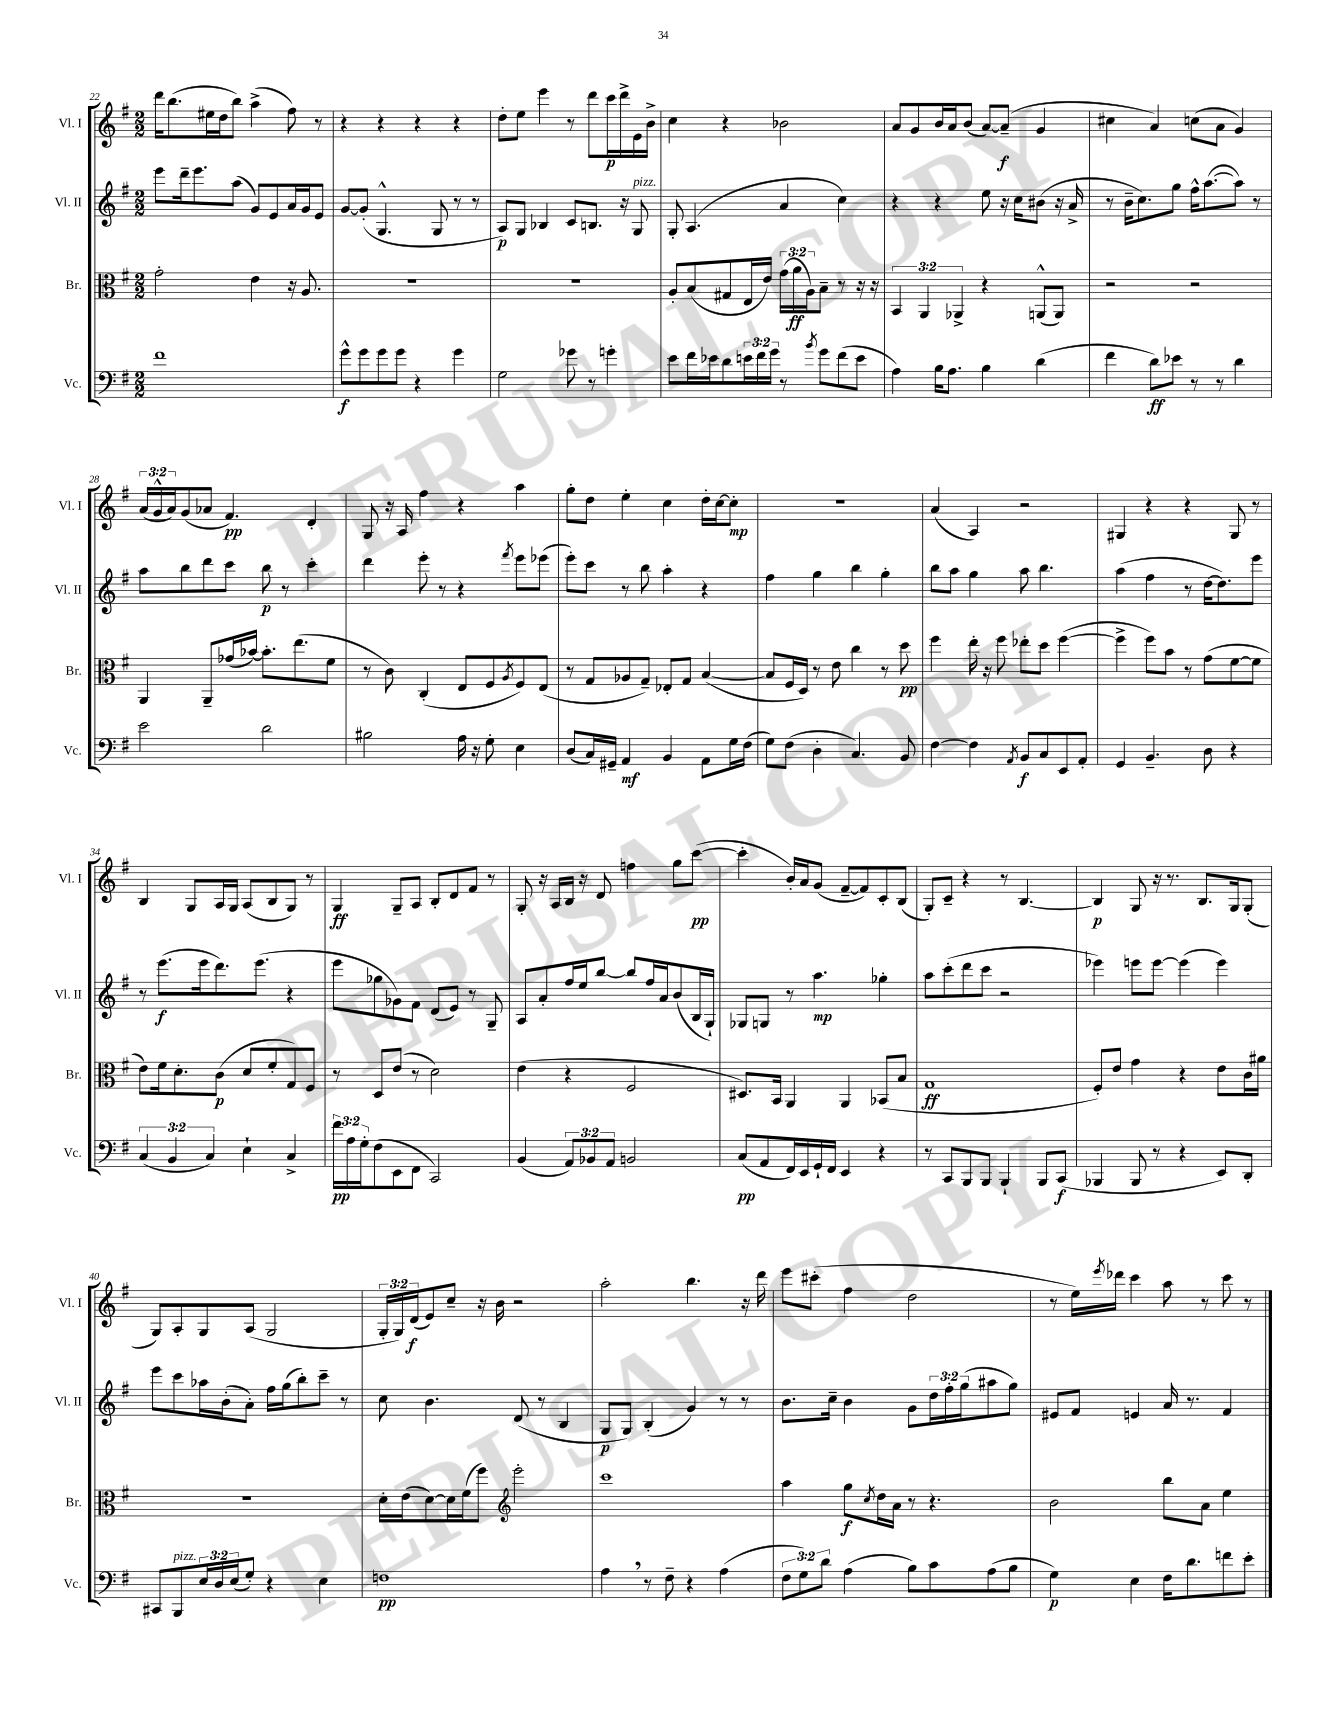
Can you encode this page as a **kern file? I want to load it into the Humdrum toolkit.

**kern	**kern	**kern	**kern
*staff4	*staff3	*staff2	*staff1
*clefF4	*clefC3	*clefG2	*clefG2
*k[f#]	*k[f#]	*k[f#]	*k[f#]
*M2/2	*M2/2	*M2/2	*M2/2
1f#	2g'	8eee	16ddd
.	.	.	(8.bb
.	.	16ddd~	.
.	.	8.eee	.
.	.	.	16ee#
.	.	.	16dd
.	.	(8aa	8bb)
.	4e	8g)	(4aa^
.	.	8e	.
.	16r	16a	8ff#)
.	8.A	16g	.
.	.	8e	8r
=	=	=	=
8g^^	1r	[8g	4r
8g	.	(8g']	.
8g	.	4.G^^	4r
8g	.	.	.
4r	.	.	4r
.	.	8G	.
4g	.	8r	4r
.	.	8r	.
=	=	=	=
2G	1r	8A)	8dd'
.	.	8G	8ee
.	.	4B-	4eee
8g-	.	8c	8r
8r	.	8.B	8ddd
4g'	.	.	16ccc
.	.	16r	16ddd^
.	.	8G	16e
.	.	.	16b^
=	=	=	=
8e	8A'	8G'	4cc
16f#	(8B	(4.A	.
16e-	.	.	.
8d	8G#	.	4r
24e	16E	.	.
24f#	.	.	.
.	16e)	.	.
24g	.	.	.
8r	(24g	4a	2b-
.	24a	.	.
.	24A)	.	.
8qb	.	.	.
8g	8B~	.	.
(8f#	8r	4cc)	.
8e	16r	.	.
.	16r	.	.
=	=	=	=
4A)	6BB	4r	8a
.	.	.	8g
.	6AA	.	.
16B	.	4r	16b
8.A	.	.	16a
.	6AA-^	.	.
.	.	.	(8b
4B	4r	8ee	[8a)
.	.	16r	(8a~]
.	.	16cc	.
(4d	(8AA^^	(8b#	4g
.	8AA)	16r	.
.	.	16a^	.
=	=	=	=
4f#	2r	8r	4cc#
.	.	16b~	.
.	.	8.cc)	.
8d)	.	.	4a)
8e-	.	8gg	.
8r	2r	16ff#^^	(8cc
.	.	([8.aa	.
8r	.	.	8a
4d	.	8aa])	4g)
.	.	8r	.
=	=	=	=
2e	4AA	8aa	(24a
.	.	.	24g^^
.	.	.	24a)
.	.	8bb	(8g
.	8AA~	8ddd	8a-
.	(16g-	8ccc	4.f#)
.	[16b-)	.	.
2d	8.b-']	8bb	.
.	.	8r	.
.	(8.ee	.	.
.	.	4ccc'	4d'
.	8f#	.	.
=	=	=	=
2B#	8r	4ddd	8G
.	8c)	.	16r
.	.	.	16A
.	(4C'	8eee'	4ff#
.	.	8r	.
16A	8E	4r	4r
16r	.	.	.
8G'	8F#	.	.
.	8qA	8qfff#	.
4E	8F#)	8eee	4aa
.	(8E	(8eee-	.
=	=	=	=
(8D	8r	8eee')	8gg'
16C)	8G	8ccc	8dd
16GG#~	.	.	.
4AA	8A-	8r	4ee'
.	8G~)	8bb	.
4BB	8E-'	4aa'	4cc
.	8G	.	.
8AA	([4B	4r	16dd'
.	.	.	[16cc
16G	.	.	8cc']
(16F#	.	.	.
=	=	=	=
8G)	8B]	4ff#	1r
(8F#	16F#	.	.
.	16D)	.	.
4D'	8r	4gg	.
.	8e	.	.
4.C)	4cc	4bb	.
.	8r	4gg'	.
8BB	8dd	.	.
=	=	=	=
[4F#	4ff#	8bb	(4a
.	.	8aa	.
4F#]	16ee'	4gg	4A)
.	16r	.	.
.	8ff#	.	.
8qAA	.	.	.
8BB	8ee-'	8aa	2r
8C	8dd	4.bb	.
8EE	([4ff#	.	.
8AA'	.	.	.
=	=	=	=
4GG	4ff#^]	(4aa	4G#
4.BB~	8ff#)	4ff#	4r
.	8b	.	.
.	8r	8r	4r
8D	(8g	[16dd	.
.	.	8.dd])	.
4r	[8f#	.	8G#
.	8f#]	8eee	8r
=	=	=	=
(6C	8e)	8r	4B
.	16f#	(8.eee	.
6BB	.	.	.
.	8.d'	.	.
.	.	.	8G
.	.	16eee	.
6C)	.	.	.
.	(8c	8.ddd)	16A
.	.	.	16G
4E`	8d	.	(8A
.	.	(8.eee	.
.	8f#'	.	8B
4C^	8G)	4r	8G)
.	8F#	.	8r
=	=	=	=
24f#	8r	8eee	4G
24A	.	.	.
24G'	.	.	.
(8F#	8D	8gg-	.
8EE	(8e	8g-)	8G~
8FF#	8r	8f#	8A
2CC)	2d)	(8d	8B'
.	.	8e)	8d
.	.	8r	8f#
.	.	8G~	8r
=	=	=	=
(4BB	(4e	8A	8G'
.	.	8a'	16r
.	.	.	16A
12AA)	4r	16ff#	16B
.	.	16ee	16r
12BB-	.	.	.
.	.	[8bb	8d
12AA	.	.	.
2BB	2F#	8bb]	4ff
.	.	16ff#	.
.	.	16a	.
.	.	(8b	8gg
.	.	16B	([8ccc
.	.	16G`)	.
=	=	=	=
(8C	8.D#)	8G-	4ccc']
8AA	.	8G	.
.	16BB	.	.
16FF#)	4AA	8r	16b')
16EE	.	.	16a
16GG`	.	4.aa	(8g
16FF#	.	.	.
4EE	4AA	.	[8f#~
.	.	.	8f#])
4r	(8BB-	4gg-'	8c'
.	8B	.	(8B
=	=	=	=
8r	1G	8aa	8G')
8CC	.	(8ccc'	8c~
8BBB	.	8ddd	4r
8BBB	.	8ccc	.
4BBB`	.	2r	8r
.	.	.	[4.B
8BBB	.	.	.
(8CC	.	.	.
=	=	=	=
4BBB-	8F#')	4eee-)	4B]
.	8e	.	.
8BBB-	4g	8eee	8G
8r	.	[8eee	16r
.	.	.	8.r
4r	4r	(4eee]	.
.	.	.	8.B
8EE)	8e	4eee)	.
.	.	.	16G
8DD'	16c	.	(8G'
.	16a#	.	.
=	=	=	=
8CC#	1r	8eee	8G)
8BBB	.	8ccc	8A'
24E	.	16aa-	8G
24D	.	.	.
.	.	(16b'	.
(24E	.	.	.
8G')	.	8a')	(8A
4r	.	16ff#	2G
.	.	(16gg	.
.	.	8bb')	.
4E	.	8ccc~	.
.	.	8r	.
=	=	=	=
1F	16d'	8cc	24G'
.	.	.	24G)
.	(16e	.	.
.	.	.	(24d
.	[8d)	4.b	8e)
.	16d]	.	8cc~
.	(16f#	.	.
.	8ff#)	.	16r
.	.	.	16b
*	*clefG2	*	*
.	2eee'	(8d	2r
.	.	8r	.
.	.	4B	.
=	=	=	=
4A	1ccc	8G	2aa'
.	.	8G)	.
8r	.	(4B'	.
8F#~	.	.	.
4r	.	4g)	4.bb
(4A	.	8r	.
.	.	8r	16r
.	.	.	16ddd
=	=	=	=
12F#	4aa	8.b	8eee
12G)	.	.	.
.	.	.	(8ccc#'
12d	.	.	.
.	.	16cc~	.
(4A	8gg	4b	4ff#
.	8qcc	.	.
.	16dd	.	.
.	16a	.	.
8B)	8r	8g	2dd
8c	4.r	24dd	.
.	.	24ff#'	.
.	.	(24gg	.
(8A	.	8aa#	.
8B	.	8gg)	.
=	=	=	=
4G)	2b	8e#	8r
.	.	8f#	16ee)
.	.	.	8qeee
.	.	.	16ddd-
4E	.	4e	4ccc
16F#	8bb	16a	8aa
8.d	.	8.r	.
.	8a	.	8r
8f	4ee	4f#	8ccc
8e'	.	.	8r
==	==	==	==
*-	*-	*-	*-
